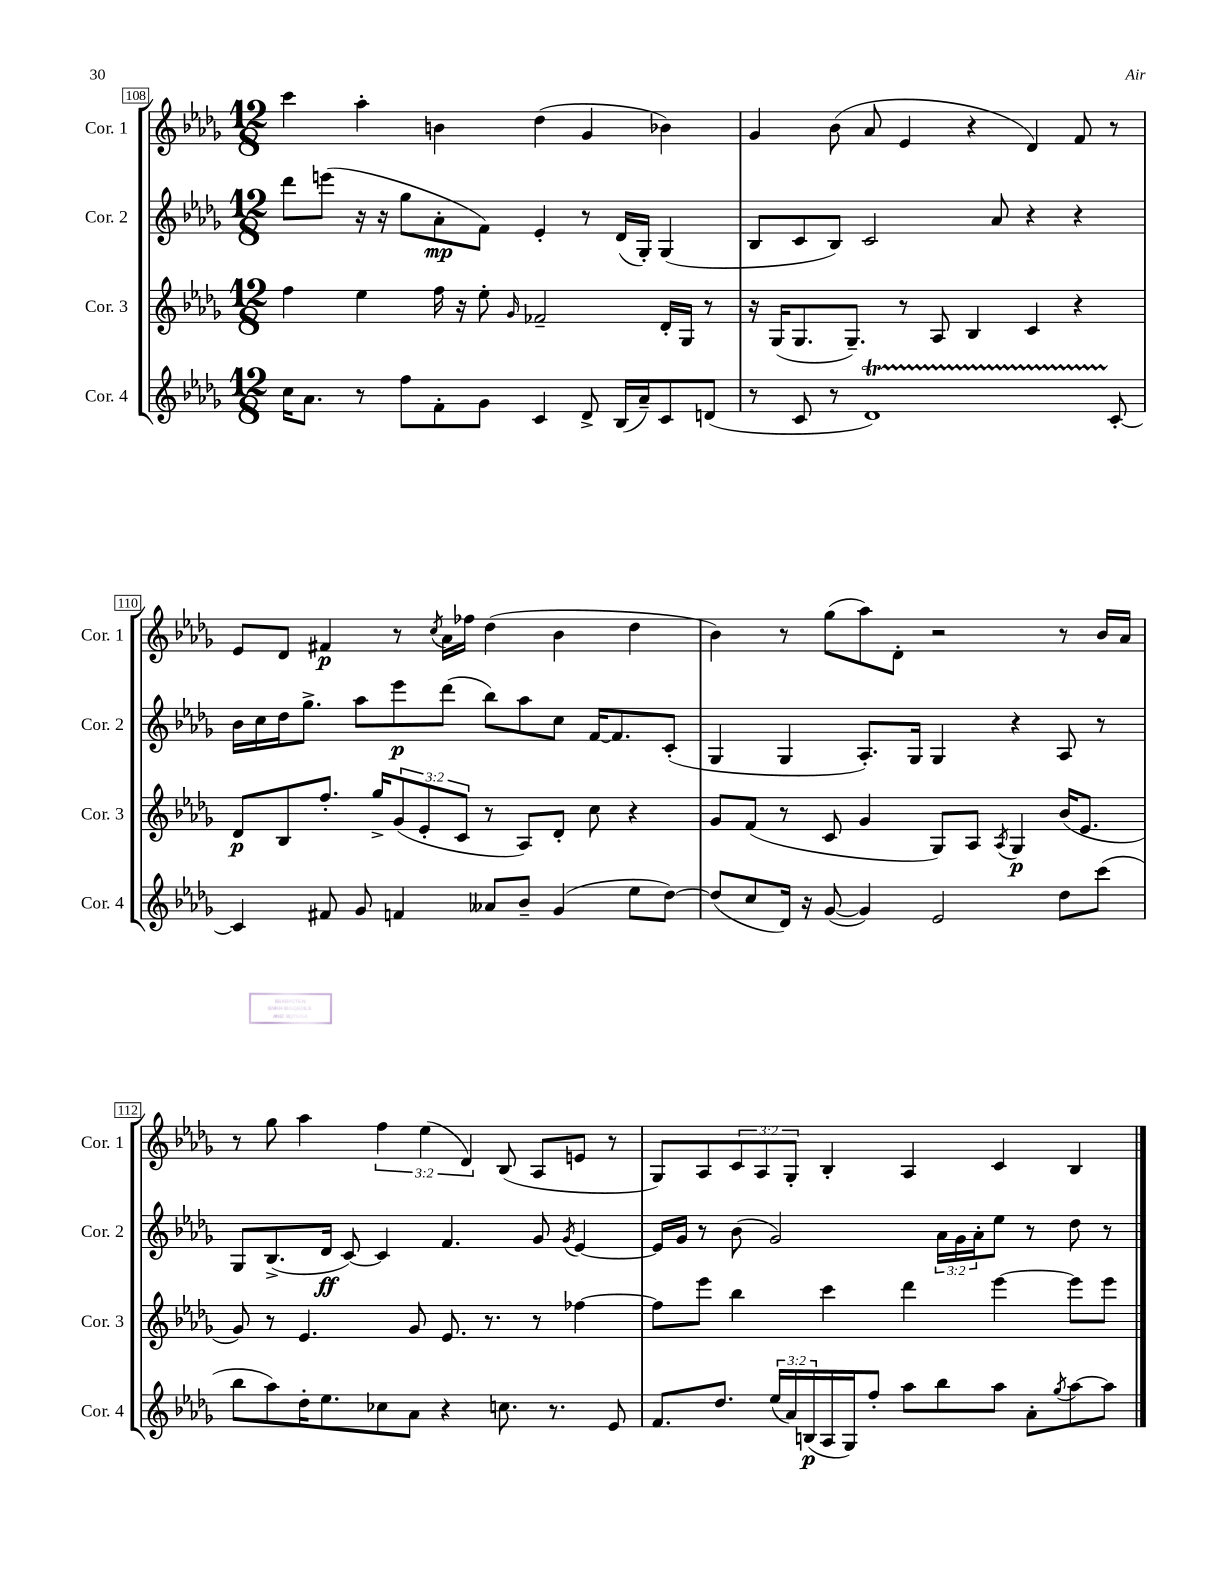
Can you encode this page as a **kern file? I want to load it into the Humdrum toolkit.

**kern	**dynam	**kern	**dynam	**kern	**dynam	**kern	**dynam
*part4	*part4	*part3	*part3	*part2	*part2	*part1	*part1
*staff4	*staff4	*staff3	*staff3	*staff2	*staff2	*staff1	*staff1
*I"Cor. 4	*	*I"Cor. 3	*	*I"Cor. 2	*	*I"Cor. 1	*
*I'Cor. 4	*	*I'Cor. 3	*	*I'Cor. 2	*	*I'Cor. 1	*
*clefG2	*	*clefG2	*	*clefG2	*	*clefG2	*
*k[b-e-a-d-g-]	*	*k[b-e-a-d-g-]	*	*k[b-e-a-d-g-]	*	*k[b-e-a-d-g-]	*
*M12/8	*	*M12/8	*	*M12/8	*	*M12/8	*
=108	=108	=108	=108	=108	=108	=108	=108
16cc\KL	.	4ff\	.	8ddd-\L	.	4ccc\	.
8.a-\J	.	.	.	.	.	.	.
.	.	.	.	(8eeen\J	.	.	.
8r	.	4ee-\	.	16r	.	4aa-'\	.
.	.	.	.	16r	.	.	.
8ff\L	.	.	.	8gg-\L	.	.	.
8f'\	.	16ff\	.	8a-'\	mp	4bn\	.
.	.	16r	.	.	.	.	.
8g-\J	.	8ee-'\	.	8f\J)	.	.	.
.	.	16qqg-/	.	.	.	.	.
4c/	.	2f-X~/	.	4e-'/	.	(4dd-\	.
8d-^/	.	.	.	8r	.	4g-/	.
(16B-/LL	.	.	.	(16d-/LL	.	.	.
16a-~/J)	.	.	.	16G-'/JJ)	.	.	.
8c/	.	16d-'/LL	.	(4G-/	.	4b-X\)	.
.	.	16G-/JJ	.	.	.	.	.
(8dn/J	.	8r	.	.	.	.	.
=109	=109	=109	=109	=109	=109	=109	=109
8r	.	16r	.	8B-/L	.	4g-/	.
.	.	(16G-/KL	.	.	.	.	.
8c/	.	8.G-/	.	8c/	.	.	.
8r	.	.	.	8B-/J)	.	(8b-\	.
.	.	8.G-~/J)	.	.	.	.	.
1d-T)	.	.	.	2c/	.	8a-/	.
.	.	8r	.	.	.	4e-/	.
.	.	8A-/	.	.	.	.	.
.	.	4B-/	.	.	.	4r	.
.	.	.	.	8a-/	.	.	.
.	.	4c/	.	4r	.	4d-/)	.
.	.	4r	.	4r	.	8f/	.
[8c'/	.	.	.	.	.	8r	.
!!LO:LB:g=z
=110	=110	=110	=110	=110	=110	=110	=110
4c/]	.	8d-/L	p	16b-\LL	.	8e-/L	.
.	.	.	.	16cc\	.	.	.
.	.	8B-/	.	16dd-\J	.	8d-/J	.
.	.	.	.	8.gg-^\J	.	.	.
8f#X/	.	8.ff'/J	.	.	.	4f#X/	p
8g-/	.	.	.	8aa-\L	.	.	.
.	.	16gg-^/KL	.	.	.	.	.
4fn/	.	(12g-/	.	8eee-\	p	8r	.
.	.	12e-'/	.	.	.	.	.
.	.	.	.	.	.	8qcc/	.
.	.	.	.	(8ddd-\J	.	16a-\LL	.
.	.	12c/J	.	.	.	.	.
.	.	.	.	.	.	16ff-X\JJ	.
8a--X/L	.	8r	.	8bb-\L)	.	(4dd-\	.
8b-~/J	.	8A-/L)	.	8aa-\	.	.	.
(4g-/	.	8d-'/J	.	8cc\J	.	4b-\	.
.	.	8cc\	.	[16f/KL	.	.	.
.	.	.	.	8.f/]	.	.	.
8ee-\L	.	4r	.	.	.	4dd-\	.
[8dd-\J)	.	.	.	(8c'/J	.	.	.
=111	=111	=111	=111	=111	=111	=111	=111
(8dd-/L]	.	8g-/L	.	4G-/	.	4b-\)	.
8cc/	.	(8f/J	.	.	.	.	.
16d-/Jk)	.	8r	.	4G-/	.	8r	.
16r	.	.	.	.	.	.	.
([8g-/	.	8c/	.	.	.	(8gg-\L	.
4g-/])	.	4g-/	.	8.A-'/L)	.	8aa-\)	.
.	.	.	.	.	.	8d-'\J	.
.	.	.	.	16G-/Jk	.	.	.
2e-/	.	8G-/L)	.	4G-/	.	2r	.
.	.	8A-/J	.	.	.	.	.
.	.	8qA-/	.	.	.	.	.
.	.	4G-/	p	4r	.	.	.
8dd-\L	.	(16b-/KL	.	8A-/	.	8r	.
.	.	8.e-/J	.	.	.	.	.
(8ccc\J	.	.	.	8r	.	16b-/LL	.
.	.	.	.	.	.	16a-/JJ	.
!!LO:LB:g=z
=112	=112	=112	=112	=112	=112	=112	=112
8bb-\L	.	8g-/)	.	8G-/L	.	8r	.
8aa-\)	.	8r	.	(8.B-^/	.	8gg-\	.
16dd-'\K	.	4.e-/	.	.	.	4aa-\	.
8.ee-\	.	.	.	16d-/Jk	ff	.	.
.	.	.	.	[8c/)	.	.	.
8cc-X\	.	.	.	4c/]	.	6ff\	.
8a-\J	.	8g-/	.	.	.	.	.
.	.	.	.	.	.	(6ee-\	.
4r	.	8.e-/	.	4.f/	.	.	.
.	.	.	.	.	.	6d-/)	.
.	.	8.r	.	.	.	.	.
8.ccn\	.	.	.	.	.	(8B-/	.
.	.	8r	.	8g-/	.	8A-/L	.
8.r	.	.	.	.	.	.	.
.	.	.	.	8qg-/	.	.	.
.	.	[4ff-X\	.	[4e-/	.	8en/J	.
8e-/	.	.	.	.	.	8r	.
=113	=113	=113	=113	=113	=113	=113	=113
8.f/L	.	8ff-\L]	.	16e-/LL]	.	8G-/L)	.
.	.	.	.	16g-/JJ	.	.	.
.	.	8eee-\J	.	8r	.	8A-/	.
8.dd-/J	.	.	.	.	.	.	.
.	.	4bb-\	.	(8b-\	.	12c/	.
.	.	.	.	.	.	12A-/	.
(24ee-/LL	.	.	.	2g-/)	.	.	.
24a-/)	.	.	.	.	.	12G-'/J	.
(24Bn/	p	.	.	.	.	.	.
16A-/	.	4ccc\	.	.	.	4B-'/	.
16G-/J)	.	.	.	.	.	.	.
8ff'/J	.	.	.	.	.	.	.
8aa-\L	.	4ddd-\	.	.	.	4A-/	.
8bb-\	.	.	.	24a-\LL	.	.	.
.	.	.	.	24g-\	.	.	.
.	.	.	.	24a-'\J	.	.	.
8aa-\J	.	[4eee-\	.	8ee-\J	.	4c/	.
8a-'\L	.	.	.	8r	.	.	.
8qgg-/	.	.	.	.	.	.	.
[8aa-\	.	8eee-\L]	.	8dd-\	.	4B-/	.
8aa-\J]	.	8eee-\J	.	8r	.	.	.
==	==	==	==	==	==	==	==
*-	*-	*-	*-	*-	*-	*-	*-
